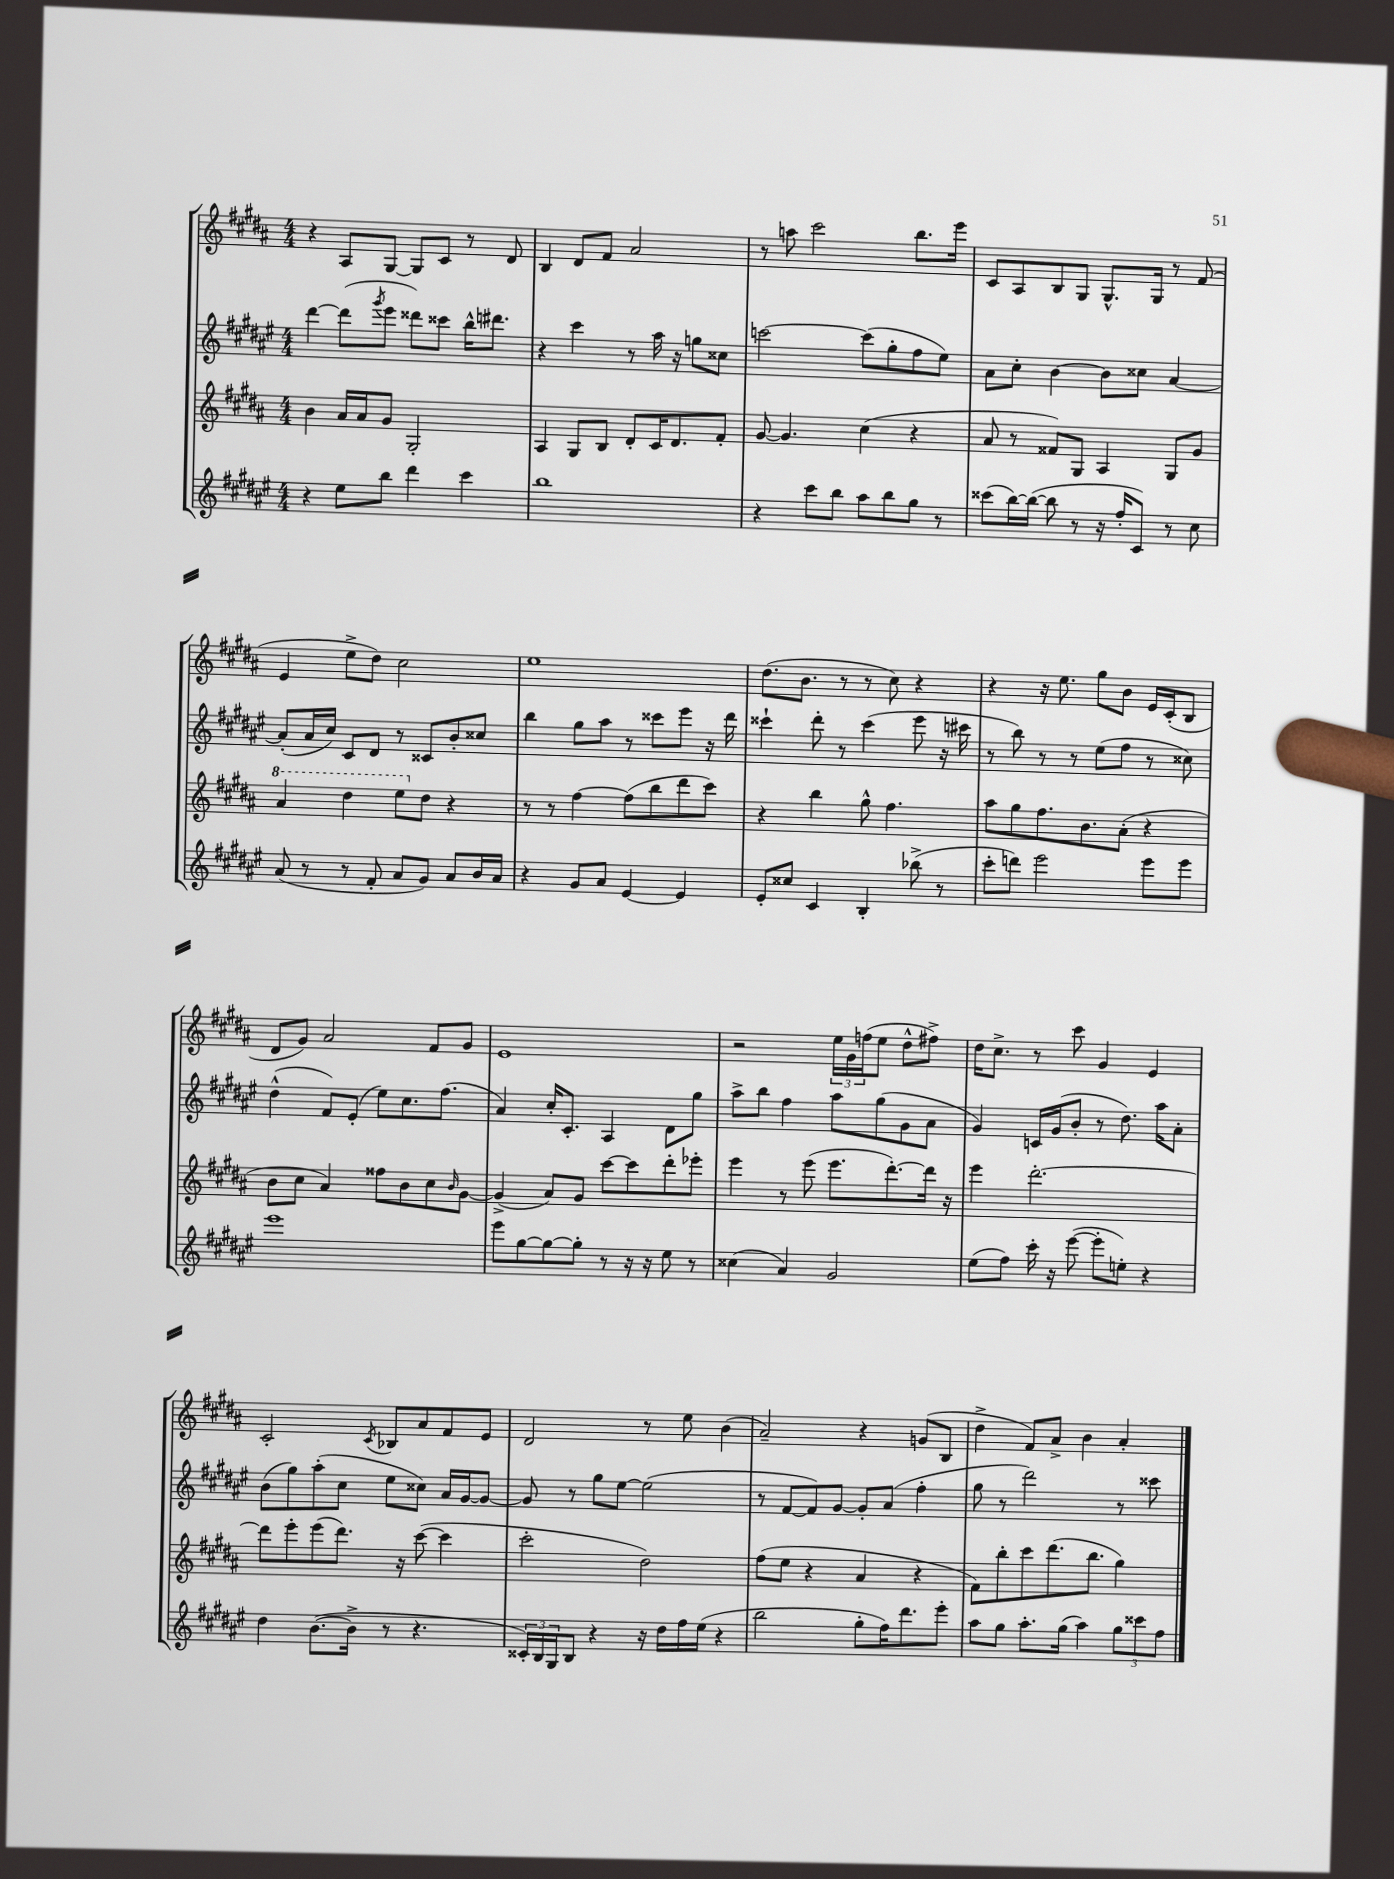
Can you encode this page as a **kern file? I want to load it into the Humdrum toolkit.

**kern	**kern	**kern	**kern
*part4	*part3	*part2	*part1
*staff4	*staff3	*staff2	*staff1
*clefG2	*clefG2	*clefG2	*clefG2
*k[f#c#g#d#a#e#]	*k[f#c#g#d#a#]	*k[f#c#g#d#a#e#]	*k[f#c#g#d#a#]
*M4/4	*M4/4	*M4/4	*M4/4
=58	=58	=58	=58
4r	4b\	[4ddd#\	4r
8ee#\L	16a#/LL	(8ddd#\L]	8A#/L
.	16a#/J	.	.
.	.	8qggg#/	.
8bb\J	8g#/J	8eee#\J	[8G#/J
4ddd#\	2G#'/	8ddd##X\L)	8G#/L]
.	.	8ccc##X\J	8c#/J
4ccc#\	.	16bb^^\KL	8r
.	.	8.ddd#X\J	.
.	.	.	8d#/
=59	=59	=59	=59
1bb	4A#/	4r	4B/
.	8G#/L	4ccc#\	8d#/L
.	8B/J	.	8f#/J
.	8d#'/L	8r	2a#/
.	16c#/K	16aa#\	.
.	8.d#/	16r	.
.	.	8ggn\L	.
.	8f#'/J	8cc##X\J	.
=60	=60	=60	=60
4r	[8g#/	[2cccn\	8r
.	4.g#/]	.	8aan\
8ccc#\L	.	.	2ccc#\
8bb\J	.	.	.
8aa#\L	(4cc#\	(8ccc\L]	.
8bb\	.	8gg#'\	.
8gg#\J	4r	8ff#\	8.bb\L
8r	.	8ee#\J)	.
.	.	.	16eee\Jk
=61	=61	=61	=61
(8ccc##X\L	8a#/	8a#\L	8c#/L
[16bb\L)	8r	8cc#'\J	8A#/
(16bb\JJ_	.	.	.
8bb\]	8f##X/L)	[4b\	8B/
8r	8G#/J	.	8G#/J
16r	4A#/	8b\L]	8.G#^^/L
16ff#'/KL	.	.	.
8c#/J)	.	8cc##X\J	.
.	.	.	16G#/Jk
8r	8G#/L	[4a#/	8r
8cc#\	8g#/J	.	(8f#/
!!LO:LB:g=z
=62	=62	=62	=62
*	*8va	*	*
(8a#/	4aa#/	(8a#'/L]	4e/
8r	.	16a#/L	.
.	.	16cc#/JJ)	.
8r	4ddd#\	8c#/L	8ee^\L
8f#'/	.	8d#/J	8dd#\J)
8a#/L	8eee\L	8r	2cc#\
*	*X8va	*	*
8g#/J)	8dd#\J	8c##X/L	.
8a#/L	4r	8b'/	.
16b/L	.	8cc##X/J	.
16a#/JJ	.	.	.
=63	=63	=63	=63
4r	8r	4bb\	1ee
.	8r	.	.
8g#/L	[4ff#\	8gg#\L	.
8a#/J	.	8aa#\J	.
[4e#/	(8ff#\L]	8r	.
.	8bb\	8ccc##X\L	.
4e#/]	8ddd#\	8eee#\J	.
.	8ccc#\J)	16r	.
.	.	16ddd#\	.
=64	=64	=64	=64
8e#'/L	4r	4ccc##X`\	(8.dd#\L
8cc##X/J	.	.	.
.	.	.	8.b\J
4c#/	4bb\	8ddd#'\	.
.	.	8r	8r
4B'/	8gg#^^\	(4ccc##\	8r
.	4.ff#\	.	8cc#\)
(8bb-X^\	.	8eee#\	4r
8r	.	16r	.
.	.	16ccc#X\	.
=65	=65	=65	=65
8ccc#'\L	8aa#\L	8r	4r
8dddn\J)	8gg#\	8bb\)	.
2eee#\	8.ff#\	8r	16r
.	.	.	8.ee\
.	.	8r	.
.	8.b\	.	.
.	.	(8ee#\L	8gg#\L
.	(8a#'\J	8ff#\J	8b\J
8eee#\L	4r	8r	16e/LL
.	.	.	(16c#'/J
8eee#\J	.	8cc##X\)	8B/J
!!LO:LB:g=z
=66	=66	=66	=66
1eee#	8b\L	(4dd#^^\	8d#/L
.	8cc#\J	.	8g#/J)
.	4a#/)	8f#/L)	2a#/
.	.	(8e#'/J	.
.	8ff##X\L	8ee#\L)	.
.	8b\	8.cc#\	.
.	8cc#\	.	8f#/L
.	.	(8.ff#\J	.
.	16qqb/	.	.
.	[8g#\J	.	8g#/J
=67	=67	=67	=67
8eee#\L	(4g#^/]	4a#/)	1e
[8gg#\	.	.	.
8gg#\_	8a#/L)	16cc#'/KL	.
.	.	8.c#'/J	.
8gg#'\J]	8g#/J	.	.
8r	[8ccc#\L	4A#/	.
16r	8ccc#\]	.	.
16r	.	.	.
8ee#\	8ddd#'\	8d#\L	.
8r	8eee-X'\J	8gg#\J	.
=68	=68	=68	=68
(4cc##X\	4eee\	8aa#^\L	2r
.	.	8bb\J	.
4a#/)	8r	4ff#\	.
.	(8eee\	.	.
2g#/	8.eee\L	8aa#\L	24ee\LL
.	.	.	24g#\
.	.	.	(24ffn\J
.	.	(8gg#\	8ee\J
.	[8.ddd#'\)	.	.
.	.	8g#\	8dd#^^\L
.	16ddd#\Jk]	8a#\J	8ff#X^\J)
.	16r	.	.
=69	=69	=69	=69
(8ee#\L	4eee\	4g#/)	16dd#\KL
.	.	.	8.cc#^\J
8ff#\J)	.	.	.
16ccc#'\	[2.ddd#'\	16cn/LL	8r
16r	.	(16g#/J	.
([8eee#\	.	8b'/J	8ccc#\
8eee#'\L]	.	8r	4g#/
8een'\J)	.	8.dd#\)	.
4r	.	.	4e/
.	.	16aa#\KL	.
.	.	8a#'\J	.
!!LO:LB:g=z
=70	=70	=70	=70
4dd#\	8ddd#\L]	(8b\L	2c#'/
.	8eee'\	8gg#\)	.
([8.b\L	(8eee\	(8aa#'\	.
.	8.ddd#\J)	8cc#\J	.
16b^\Jk]	.	.	.
.	.	.	8qc#/
8r	.	8ee#\L	8B-X/L
.	16r	.	.
4.r	([8ccc#\	8cc##X\J)	8a#/
.	4ccc#\]	16a#/LL	8f#/
.	.	[16g#/J	.
.	.	8g#/J_	8e/J
=71	=71	=71	=71
24c##X'/LL)	2ccc#'\	8g#/]	2d#/
24B/	.	.	.
24G#/J	.	.	.
8B/J	.	8r	.
4r	.	8gg#\L	.
.	.	[8ee#\J	.
16r	2dd#\)	(2ee#\]	8r
16dd#\LL	.	.	.
16ff#\	.	.	8ee\
(16ee#\JJ	.	.	.
4r	.	.	(4b\
=72	=72	=72	=72
2bb\	(8ff#\L	8r	2a#~/)
.	8ee\J	[8f#/L	.
.	4r	8f#/])	.
.	.	[8g#/J	.
8gg#'\L	4a#/	8g#'/L]	4r
16ff#\K)	.	(8a#/J	.
8.ddd#\	.	.	.
.	4r	4ff#'\	(8gn/L
8eee#'\J	.	.	8B/J
=73	=73	=73	=73
8aa#\L	8f#\L)	8gg#\	4dd#^\
8gg#\J	8bb'\	8r	.
8.aa#'\L	8ccc#\	2ddd#\)	8f#/L)
.	(8.ddd#\	.	8a#^/J
(16gg#\Jk	.	.	.
4aa#\)	.	.	4b\
.	8.bb\J	.	.
12gg#\L	4gg#\)	8r	4a#'/
12ccc##X\	.	.	.
.	.	8ccc##X\	.
12ff#\J	.	.	.
==	==	==	==
*-	*-	*-	*-
